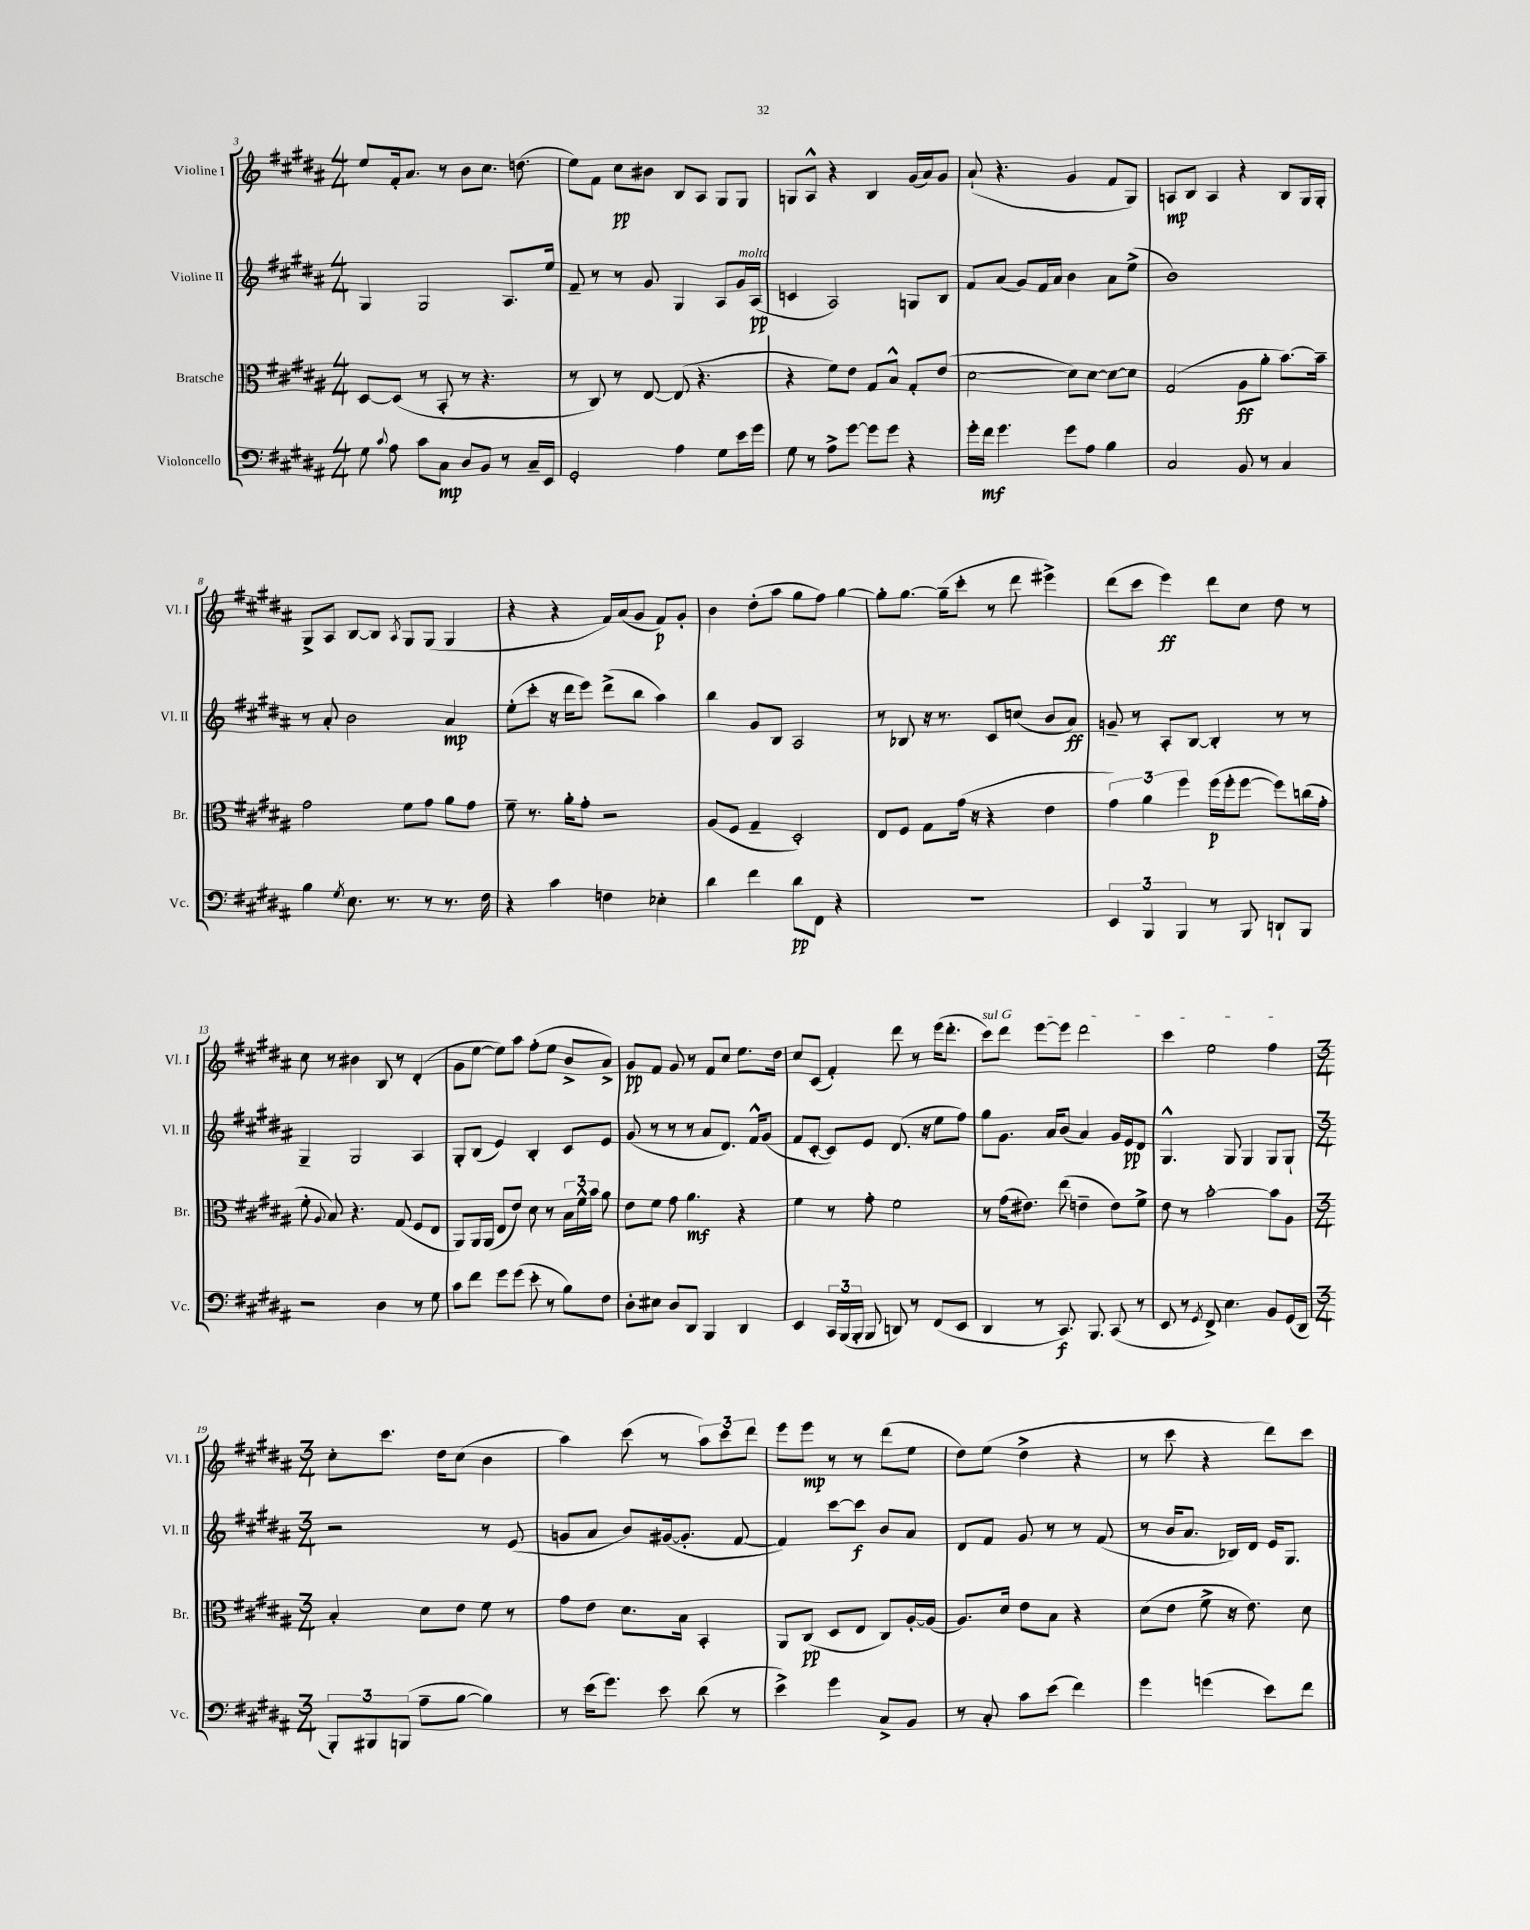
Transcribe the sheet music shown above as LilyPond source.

<<
\new StaffGroup <<
\new Staff = "s0" \with { instrumentName = "Violine I" shortInstrumentName = "Vl. I" } {
    \clef treble \key b \major \numericTimeSignature \time 4/4
    \autoBeamOff e''8[ fis'16-. ais'8.] r8 b'8[ cis''8.] d''8.( |
    e''8[) fis'8] cis''8[\pp bis'8] b8[ ais8] gis8[ gis8] |
    g8[ ais8]-^ r4 b4 gis'16[( ais'16) gis'8] |
    ais'8-!( r4. gis'4 fis'8[ gis8]) |
    a8[\mp b8] a4 r4 b8[ gis16 gis16]-. |
    gis8[-> ais8] b8[~ b8] \acciaccatura { ais8 } gis8[ gis8]( gis4 |
    r4 r4 fis'16[) ais'16( gis'8] fis'8[\p) gis'8]-. |
    b'4 dis''8[-.( ais''8] gis''8[ fis''8]) gis''4~ |
    gis''8[-. gis''8.]~ gis''16[--( cis'''8]-. r8 dis'''8 eis'''4->) |
    dis'''8[( cis'''8] e'''4\ff) dis'''8[ cis''8] dis''8 r8 |
    cis''8 r8 bis'4 b8 r8 dis'4-.( |
    gis'8[ e''8]~ e''8[) ais''8] fis''8[-.( e''8] b'8[-> ais'8]->) |
    gis'8[\pp fis'8] gis'8 r8 fis'8[ cis''8] e''8.[ dis''16] |
    cis''8[ cis'8]( fis'4-.) dis'''8 r8 e'''16[( dis'''8.]-. |
    \once \override TextSpanner.bound-details.left.text = \markup { \italic "sul G" } cis'''8[\startTextSpan) dis'''8] e'''8[~ e'''8] dis'''2 |
    cis'''4 e''2 fis''4\stopTextSpan |
    \numericTimeSignature \time 3/4 cis''8[-. cis'''8.] dis''16[ cis''8]( b'4 |
    ais''4) cis'''8( r8 \tuplet 3/2 { ais''8[) cis'''8 dis'''8] } |
    e'''8[ e'''8]\mp r8 r8 dis'''8[( e''8] |
    dis''8[) e''8]( dis''4-> r4 |
    r8 cis'''8 r4 dis'''8[) cis'''8] \bar "|." |
}
\new Staff = "s1" \with { instrumentName = "Violine II" shortInstrumentName = "Vl. II" } {
    \clef treble \key b \major \numericTimeSignature \time 4/4
    \autoBeamOff gis4 gis2 ais8.[ e''16] |
    fis'8-- r8 r8 gis'8 gis4 ais8[ gis'16^\markup { \italic "molto" } ais16]\pp( |
    c'4 ais2) g8[ b8] |
    fis'8[ ais'8]( gis'8[) fis'16 ais'16] b'4 ais'8[ e''8]->( |
    b'1) |
    r8 ais'8-. b'2 ais'4\mp |
    e''8[-.( cis'''8]-. r16 dis'''16[ e'''8]) dis'''8[->( b''8] ais''4) |
    b''4 gis'8[ b8] ais2 |
    r8 bes8 r16 r8. cis'8[ c''8]( b'8[ ais'8]\ff) |
    g'8-- r8 ais8[-. b8]~ b4-. r8 r8 |
    gis4-- gis2 ais4 |
    gis8[-. b8]( e'4) b4-. cis'8[ e'8] |
    gis'8( r8 r8 r8 ais'8[ dis'8.]) fis'16[-^ gis'8]( |
    fis'8[ cis'8]~-. cis'8[) e'8] dis'8.( r16 e''8[ fis''8]) |
    gis''8[ gis'8.] ais'16[ b'8]( ais'4) gis'16[ e'16\pp dis'8] |
    gis4.-^ gis8 gis4 gis8[ gis8]-! |
    \numericTimeSignature \time 3/4 r2 r8 e'8( |
    g'8[ ais'8] b'8[) gis'16~( gis'8.]-. fis'8~ |
    fis'4) cis'''8[~ cis'''8]\f b'8[ ais'8] |
    dis'8[ fis'8] gis'8 r8 r8 fis'8( |
    r8 b'16[ ais'8.] bes16[) dis'16] e'16[ gis8.] \bar "|." |
}
\new Staff = "s2" \with { instrumentName = "Bratsche" shortInstrumentName = "Br." } {
    \clef alto \key b \major \numericTimeSignature \time 4/4
    \autoBeamOff dis8[~ dis8]( r8 b,8-. r8 r4. |
    r8 cis8) r8 e8~ e8( r4. |
    r4 fis'8[) e'8] gis8[ b8]-^ gis8[-. e'8]( |
    dis'2~ dis'8[) dis'8]~ dis'8[~ dis'8] |
    gis2( ais8[\ff ais'8]-. b'8.[~) b'16]-- |
    gis'2 fis'8[ gis'8] ais'8[ gis'8] |
    fis'8-- r8. ais'16[-. gis'8]-. r2 |
    ais8[( fis8] gis4-- dis2-.) |
    e8[ fis8] gis8[ gis'16]( r16 r4 e'4 |
    \tuplet 3/2 { gis'4) ais'4 fis''4 } fis''16[\p( fis''16-. fis''8]~ fis''8[) c''16( gis'16]-. |
    fis'8-. \appoggiatura { ais8 } b8) r4. gis8( fis8[ e8] |
    ais,8[) ais,16 ais,16]( e8[ e'8]) dis'8 r8 \tuplet 3/2 { b16[ fis'16-^ b'16] } ais'8 |
    e'8[ fis'8] gis'8 ais'4.\mf r4 |
    fis'4 r8 gis'8-. fis'2 |
    r8 gis'16[( eis'8.]) e''8( e'4-- e'8[) fis'8]-> |
    e'8 r8 b'2~-. b'8[ ais8] |
    \numericTimeSignature \time 3/4 b4-. dis'8[ e'8] fis'8 r8 |
    gis'8[ e'8] dis'8.[ b16] b,4-. |
    ais,8[ cis8]\pp( dis8[ e8] cis8[) ais16~-. ais16]( |
    ais8.[) dis'16] e'8[ b8] r4 |
    dis'8[( e'8] fis'8-> r16 e'8.) dis'8 \bar "|." |
}
\new Staff = "s3" \with { instrumentName = "Violoncello" shortInstrumentName = "Vc." } {
    \clef bass \key b \major \numericTimeSignature \time 4/4
    \autoBeamOff gis8 \appoggiatura { cis'8 } ais8 cis'8[ cis8]\mp dis8[ b,8] r8 cis16[-- e,16] |
    gis,2-. ais4 gis8[ e'16 gis'16] |
    gis8 r8 ais8[-> gis'8]~ gis'8[ gis'8] r4 |
    gis'16[-. fis'16]\mf gis'4. gis'8[ ais8] b4 |
    cis2 b,8 r8 cis4 |
    b4 \acciaccatura { gis8 } e8. r8. r8 r8. fis16 |
    r4 cis'4 f4 ees4-. |
    dis'4 fis'4 dis'8[\pp fis,8] r4 |
    r1 |
    \tuplet 3/2 { e,4 b,,4 b,,4 } r8 b,,8 d,8[-! b,,8] |
    r2 dis4 r8 gis8 |
    cis'8[ fis'8] gis'8[ gis'8]( e'8-. r8 b8[) fis8] |
    dis8[-. eis8] dis8[ dis,8] b,,4 dis,4 |
    e,4 \tuplet 3/2 { cis,16[ b,,16( b,,16]-. } b,,8 d,8) r8 fis,8[( e,8] |
    dis,4 r8 cis,8.\f) b,,8. cis,8( r8 |
    e,8 r8 \acciaccatura { gis,8 } fis,8->) e4. b,8[ gis,16( dis,16] |
    \numericTimeSignature \time 3/4 \tuplet 3/2 { b,,8[-.) bis,,8 b,,8]( } ais8[-- b8]~ b4) |
    r8 e'16[( gis'8.]) e'8 dis'8( r8 |
    e'4->) gis'4 cis8[-> b,8] |
    r8 cis8-. cis'8[ e'8]( fis'4) |
    gis'4 g'4( e'8[) fis'8] \bar "|." |
}
>>
>>
\layout { \context { \Score currentBarNumber = #3 } }
